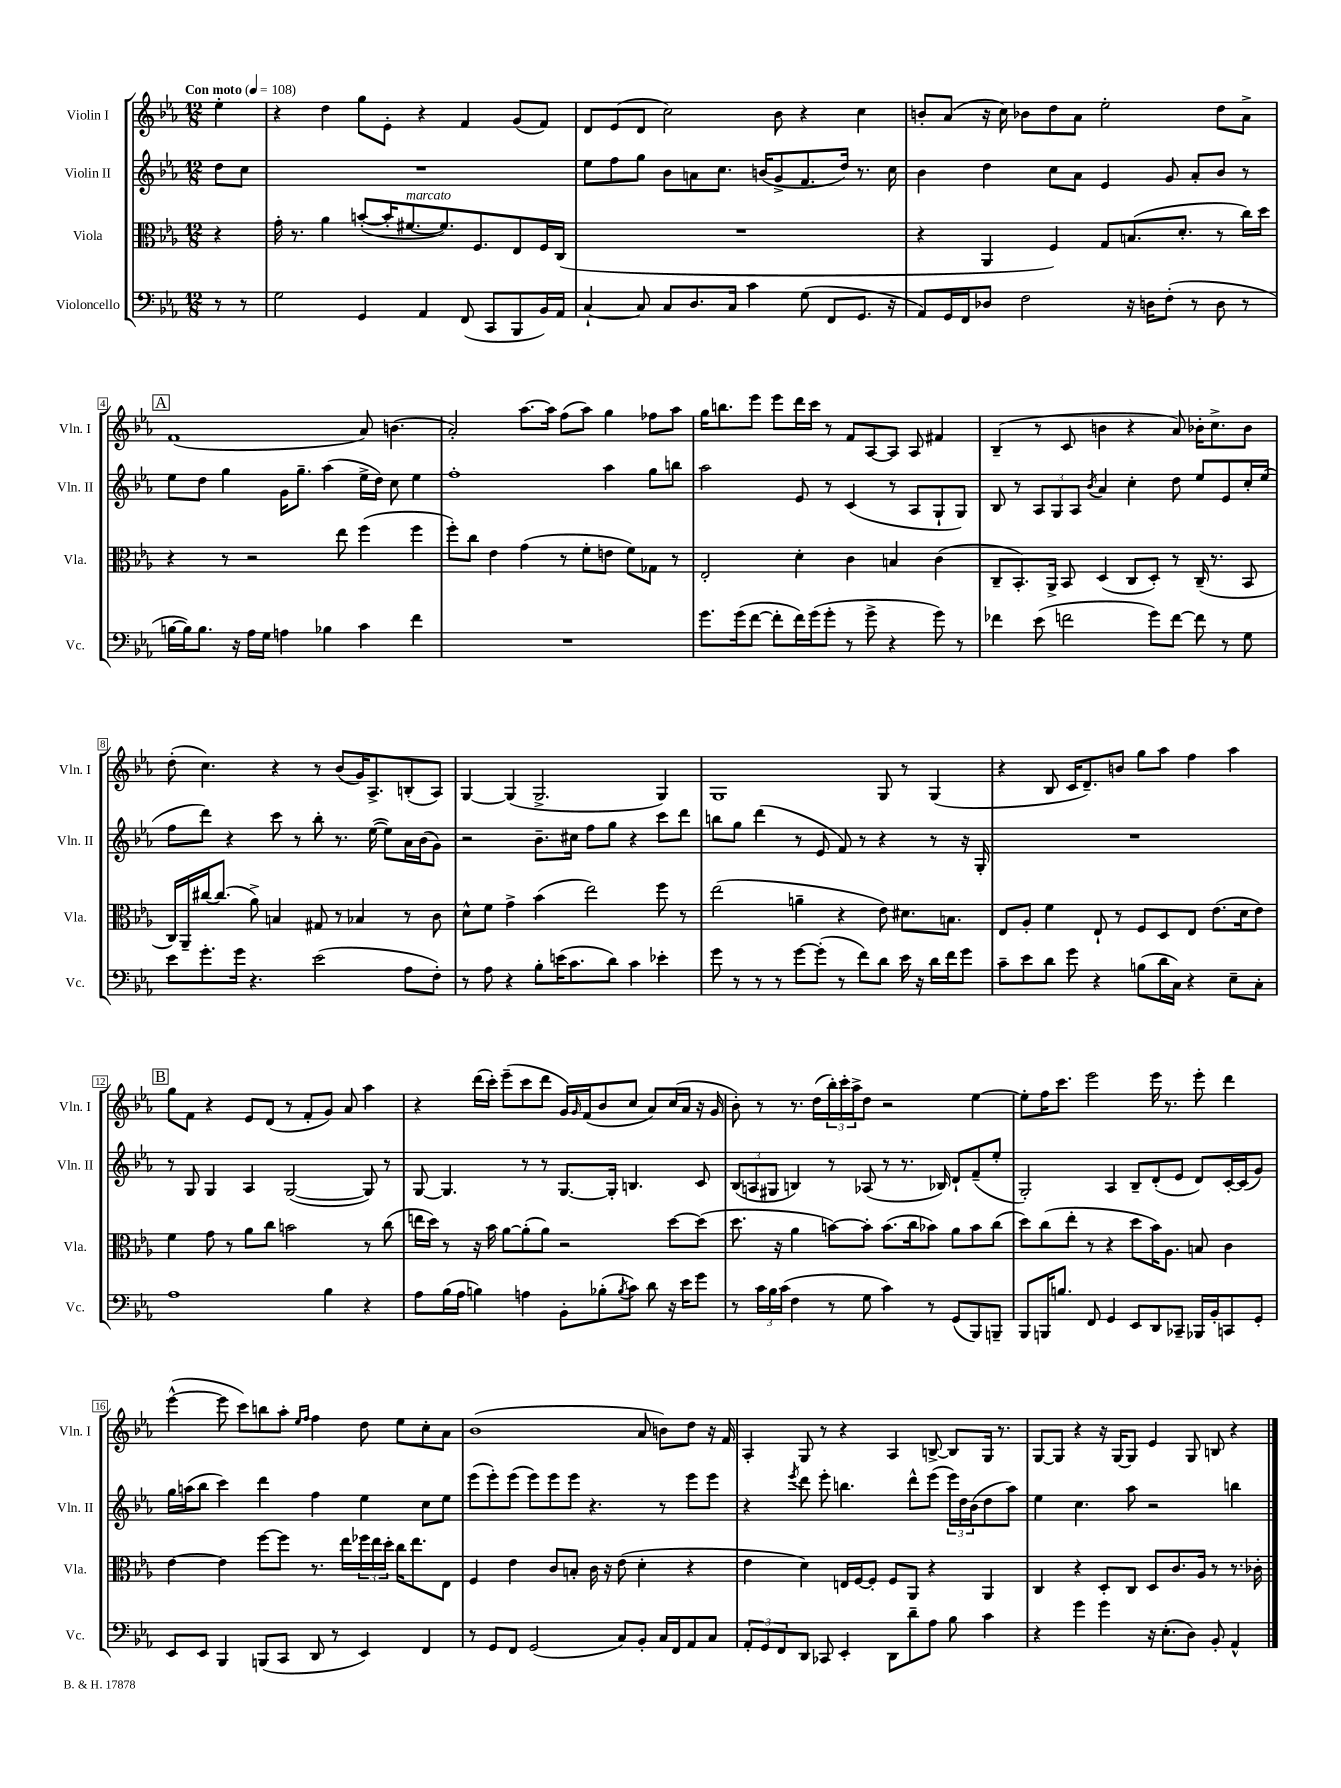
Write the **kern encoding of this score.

**kern	**kern	**kern	**kern
*staff4	*staff3	*staff2	*staff1
*clefF4	*clefC3	*clefG2	*clefG2
*k[b-e-a-]	*k[b-e-a-]	*k[b-e-a-]	*k[b-e-a-]
*M12/8	*M12/8	*M12/8	*M12/8
*MM108	*MM108	*MM108	*MM108
8r	4r	8dd\L	4ee-'\
8r	.	8cc\J	.
=	=	=	=
2G\	16g'\	1.r	4r
.	8.r	.	.
.	4a-\	.	4dd\
4GG/	([8b'/L	.	8gg\L
.	16b'/]K	.	8e-'\J
.	[8.f#/	.	.
4AA-/	.	.	4r
.	8.f#/])	.	.
(8FF/	.	.	4f/
.	8.F/	.	.
8CC/L	.	.	.
8BBB-/	8E-/	.	(8g/L
16BB-/L)	16F/L	.	8f/J)
16AA-/JJ	(16C/JJ	.	.
=	=	=	=
[4C`/	1.r	8ee-\L	8d/L
.	.	8ff\	(8e-/
8C/]	.	8gg\J	8d/J
8C/L	.	8b-\L	2cc\)
8.D/	.	8a\	.
.	.	8.cc\J	.
16C/Jk	.	.	.
4c\	.	.	.
.	.	(16b/LK	.
.	.	8g^/	8b-\
(8G\	.	8.f/	4r
8FF/L	.	.	.
.	.	16dd/Jk)	.
8.GG/J	.	8.r	4cc\
16r	.	16cc\	.
=	=	=	=
8AA-/L)	4r	4b-\	8b'/L
16GG/L	.	.	(8a-/J
16FF/J	.	.	.
8D-/J	4AA-/	4dd\	16r
.	.	.	16cc\)
2F\	.	.	8b-\L
.	4F/)	8cc\L	8dd\
.	.	8a-\J	8a-\J
.	8G/L	4e-/	2ee-'\
16r	(8.B/	.	.
16D\LK	.	.	.
(8F'\J	.	8g/	.
.	8.d'/J	.	.
8r	.	8a-'/L	.
8D\	8r	8b-/J	8dd\L
8r	16cc\LL)	8r	8a-^\J
.	16dd\JJ	.	.
=	=	=	=
[16B\LL	4r	8ee-\L	(1f
16B\]J)	.	.	.
8.B\J	.	8dd\J	.
.	8r	4gg\	.
16r	.	.	.
16A-\LL	2r	.	.
16G\JJ	.	.	.
4A\	.	16g\LK	.
.	.	8.gg~\J	.
4B-\	.	(4aa-\	.
.	8ee-\	.	.
4c\	(4ff\	16ee-^\LL	8a-/)
.	.	16dd\JJ)	.
.	.	8cc\	(4.b\
4f\	4ff\	4ee-\	.
=	=	=	=
1.r	8ff'\L)	1ff'	2a-'/)
.	8cc\J	.	.
.	4e-\	.	.
.	(4g\	.	[8.aa-\L
.	.	.	16aa-\]Jk
.	8r	.	(8ff\L
.	8f'\L	.	8aa-\J)
.	8e\J	4aa-\	4gg\
.	8f\L)	.	.
.	8G-\J	8gg\L	8ff-\L
.	8r	8bb\J	8aa-\J
=	=	=	=
8.g\L	2E-'/	2aa-\	16gg\LK
.	.	.	8.bb\
(16g\k	.	.	.
[8f\J	.	.	8eee-\J
8f'\]L	.	.	8eee-\L
16f\L)	4d'\	8e-/	16ddd\L
(16g\J	.	.	16ccc\JJ
8g'\J	.	8r	8r
8r	4c\	(4c/	8f/L
8g^\	.	.	[8A-/
4r	4B/	8r	8A-/]J
.	.	8A-/L	8A-/
8g\)	(4c\	8G`/	4f#/
8r	.	8G/J)	.
=	=	=	=
4f-\	8C~/L	8B-/	(4B-~/
.	8.BB-'/)	8r	.
(8e-\	.	12A-/L	8r
.	16AA-^/Jk	.	.
.	.	12G/	.
2f\	8BB-/	.	8c/
.	.	12A-/J	.
.	.	8qb-/	.
.	(4D/	4a-/	4b\
.	8C/L	4cc'\	4r
8g\L)	8D'/J)	.	.
[8f\J	8r	8dd\	8a-/)
8f\]	(16C~/	8ee-/L	16b-'\LK
.	8.r	.	8.cc^\
8r	.	8e-/	.
8G\	8BB-/	16cc'/L	8b-\J
.	.	(16ee-/JJ	.
=	=	=	=
8e-\L	16C/LL)	8ff\L	(8dd'\
.	16AA-~/	.	.
8.g'\	[16cc#/J	8ddd\J)	4.cc\)
.	(8.cc#/]J	.	.
.	.	4r	.
16g\Jk	.	.	.
4.r	8a-^\)	.	.
.	4B/	8ccc\	4r
.	.	8r	.
(2e-\	8G#/	8bb-'\	8r
.	8r	8.r	(8b-/L
.	4B-/	.	16g/K)
.	.	([16ee-\	8.A-^/
.	.	8ee-\]L)	.
8A-\L	8r	16a-\L	(8B'/
.	.	(16b-\J	.
8F'\J)	8c\	8g\J)	8A-/J)
=	=	=	=
8r	8d^^\L	2r	[4G/
8A-\	8f\J	.	.
4r	4g^\	.	(4G/]
8B-'\L	(4b-\	8.b-~\L	2.G^/
(16e\K	.	.	.
8.c\	.	16cc#\Jk	.
.	2ee-\)	8ff\L	.
8d\J)	.	8gg\J	.
4c\	.	4r	.
4e-'\	8ff\	8ccc\L	4G/)
.	8r	8ddd\J	.
=	=	=	=
8g\	(2ee-\	8bb\L	1G
8r	.	8gg\J	.
8r	.	(4ddd\	.
8r	.	.	.
[8g\L	4a~\	8r	.
(8g'\]J	.	8e-/	.
8r	4r	8f/)	.
8f\L)	.	8r	.
8d\J	8e-\)	4r	8G/
16e-\	8.d#\L	.	8r
16r	.	.	.
16d\LL	.	8r	(4G/
16f\J	8.B\J	.	.
8g\J	.	16r	.
.	.	16G'/	.
=	=	=	=
8c~\L	8E-/L	1.r	4r
8e-\	8A-'/J	.	.
8d\J	4f\	.	8B-/
8g\	.	.	16c/LK
.	.	.	8.d~/)
4r	8E-`/	.	.
.	8r	.	8b/J
(8B\L	8F/L	.	8gg\L
16d\L	8D/	.	8aa-\J
16C\JJ)	.	.	.
4r	8E-/J	.	4ff\
.	(8.e-\L	.	.
8E-~\L	.	.	4aa-\
.	16d\k	.	.
8C'\J	8e-\J)	.	.
=	=	=	=
1A-	4f\	8r	8gg\L
.	.	8G/	8f\J
.	8g\	4G/	4r
.	8r	.	.
.	8a-\L	4A-/	8e-/L
.	8cc\J	.	(8d/J
.	2b\	([2G/	8r
.	.	.	8f'/L
4B-\	.	.	8g/J)
.	.	.	8a-/
4r	8r	8G/])	4aa-\
.	(8cc\	8r	.
=	=	=	=
8A-\L	16ee\LL	[8G/	4r
.	16dd\JJ)	.	.
(16B-\L	8r	4.G/]	.
16A-\JJ	.	.	.
4B\)	16r	.	(16ddd\LL
.	16b-\	.	16ccc'\JJ)
.	[8a-\L	.	(8eee-~\L
4A\	(8a-'\]	8r	8ccc\
.	8a-\J)	8r	8ddd\J
8BB-'\L	2r	[8.G/L	16g/LL)
.	.	.	16qqg/
.	.	.	(16f/J
(8B-'\	.	.	8b-/
.	.	16G'/]Jk	.
8qB-/	.	.	.
8c\J)	.	4.B/	8cc/J
8d\	.	.	8a-/L)
16r	[8dd\L	.	(16cc/L
16e-\LK	.	.	16a-/JJ
8g\J	(8dd\]J	8c/	16r
.	.	.	16g/
=	=	=	=
8r	8.dd\	(12B-/L	8b-'\)
.	.	12A/	.
24c\LL	.	.	8r
24B-\	.	12G#/J	.
.	16r	.	.
(24c\JJ	.	.	.
4F\	4a-\	4B/)	8.r
.	.	.	(16dd\LL
8r	[8b\L)	8r	24bb-'\)
.	.	.	24ccc'\
.	.	.	24aa-^\J
8G\	8b'\]J	(8A-/	8dd\J
4c\)	(8.b\L	8r	2r
.	.	8.r	.
.	16cc\k	.	.
8r	8b-\J)	.	.
.	.	16B-/)	.
(8GG/L	8a-\L	8d`/L	.
8BBB-/)	8b-\	(8f~/	[4ee-\
8BBB~/J	(8cc\J	8ee-'/J	.
=	=	=	=
8BBB-/L	8dd\L)	2G'/)	8ee-'\]L
16BBB/K	(8cc\	.	16ff\K
8.B/J	.	.	8.ccc\J
.	8ee-'\J	.	.
8FF/	8r	.	2eee-\
4GG/	4r	4A-/	.
8EE-/L	8dd\L	8B-~/L	.
8DD/	16b-\K)	(8d'/	16eee-\
.	8.A-\J	.	8.r
8CC-~/J	.	8e-/J	.
16BBB-/LL	8B/	8d/L)	8eee-'\
16BB-'/J	.	.	.
8CC/	4c\	[16c'/L	4ddd\
.	.	(16c/]J	.
8GG'/J	.	8g/J)	.
=	=	=	=
8EE-/L	[4e-\	16gg\LL	([4eee-^^\
.	.	(16aa\J	.
8EE-/J	.	8bb-\J	.
4BBB-/	4e-\]	4ccc\)	8eee-\]
.	.	.	8ccc\L)
(8BBB/L	[8ff\L	4ddd\	8bb\
8CC/J	8ff\]J	.	8aa-'\J
.	.	.	16qqee-/LL
.	.	.	16qqff/JJ
8DD/	8.r	4ff\	4ff\
8r	.	.	.
.	16ee-\LL	.	.
4EE-/)	24ff-\	4ee-\	8dd\
.	24ee-\	.	.
.	24dd'\JJ	.	.
.	16cc\LK	.	8ee-\L
.	8.ee-\	.	.
4FF/	.	8cc\L	8cc'\
.	8E-\J	8ee-\J	8a-\J
=	=	=	=
8r	4F/	(8eee-\L	(1b-
8GG/L	.	8eee-'\)	.
8FF/J	4e-\	(8eee-\J	.
(2GG/	.	8eee-\L)	.
.	8c/L	8eee-\	.
.	8B'/J	8eee-\J	.
.	16c\	4.r	.
.	16r	.	.
8C/L)	(8e-\	.	.
8BB-'/J	4d'\	.	8a-/
16C/LL	.	8r	8b\L)
16FF/J	.	.	.
8AA-/	4r	8eee-\L	8dd\J
8C/J	.	8eee-\J	16r
.	.	.	16f/
=	=	=	=
12AA-'/L	4e-\	4r	4A-'/
12GG/	.	.	.
12FF/	.	.	.
.	.	8qeee-/	.
8DD/J	4d\)	8ddd\	8G/
8CC-/	.	8eee-'\	8r
4EE-'/	16E/LL	4.bb\	4r
.	[16F/J	.	.
.	8F'/]J	.	.
8DD\L	8F/L	.	4A-/
8d~\	8AA-/J	8ddd^^\L	.
8A-\J	4r	(8eee-\J	[8B^/
8B-\	.	24eee-\LL)	8B/]L
.	.	24dd\	.
.	.	(24b-\J	.
4c\	4AA-/	8dd\	16G/Jk
.	.	.	8.r
.	.	8aa-\J)	.
=	=	=	=
4r	4C/	4ee-\	[8G/L
.	.	.	8G/]J
4g\	4r	4.cc\	4r
4g\	8D'/L	.	16r
.	.	.	[16G/LK
.	8C/J	8aa-\	8G/]J
16r	8D/L	2r	4e-/
(8.E-'\L	.	.	.
.	8.c/	.	.
8D\J)	.	.	8G/
.	16A-/Jk	.	.
8BB-'/	8r	.	8B/
4AA-^^/	8.r	4bb\	4r
.	16c-'\	.	.
==	==	==	==
*-	*-	*-	*-
